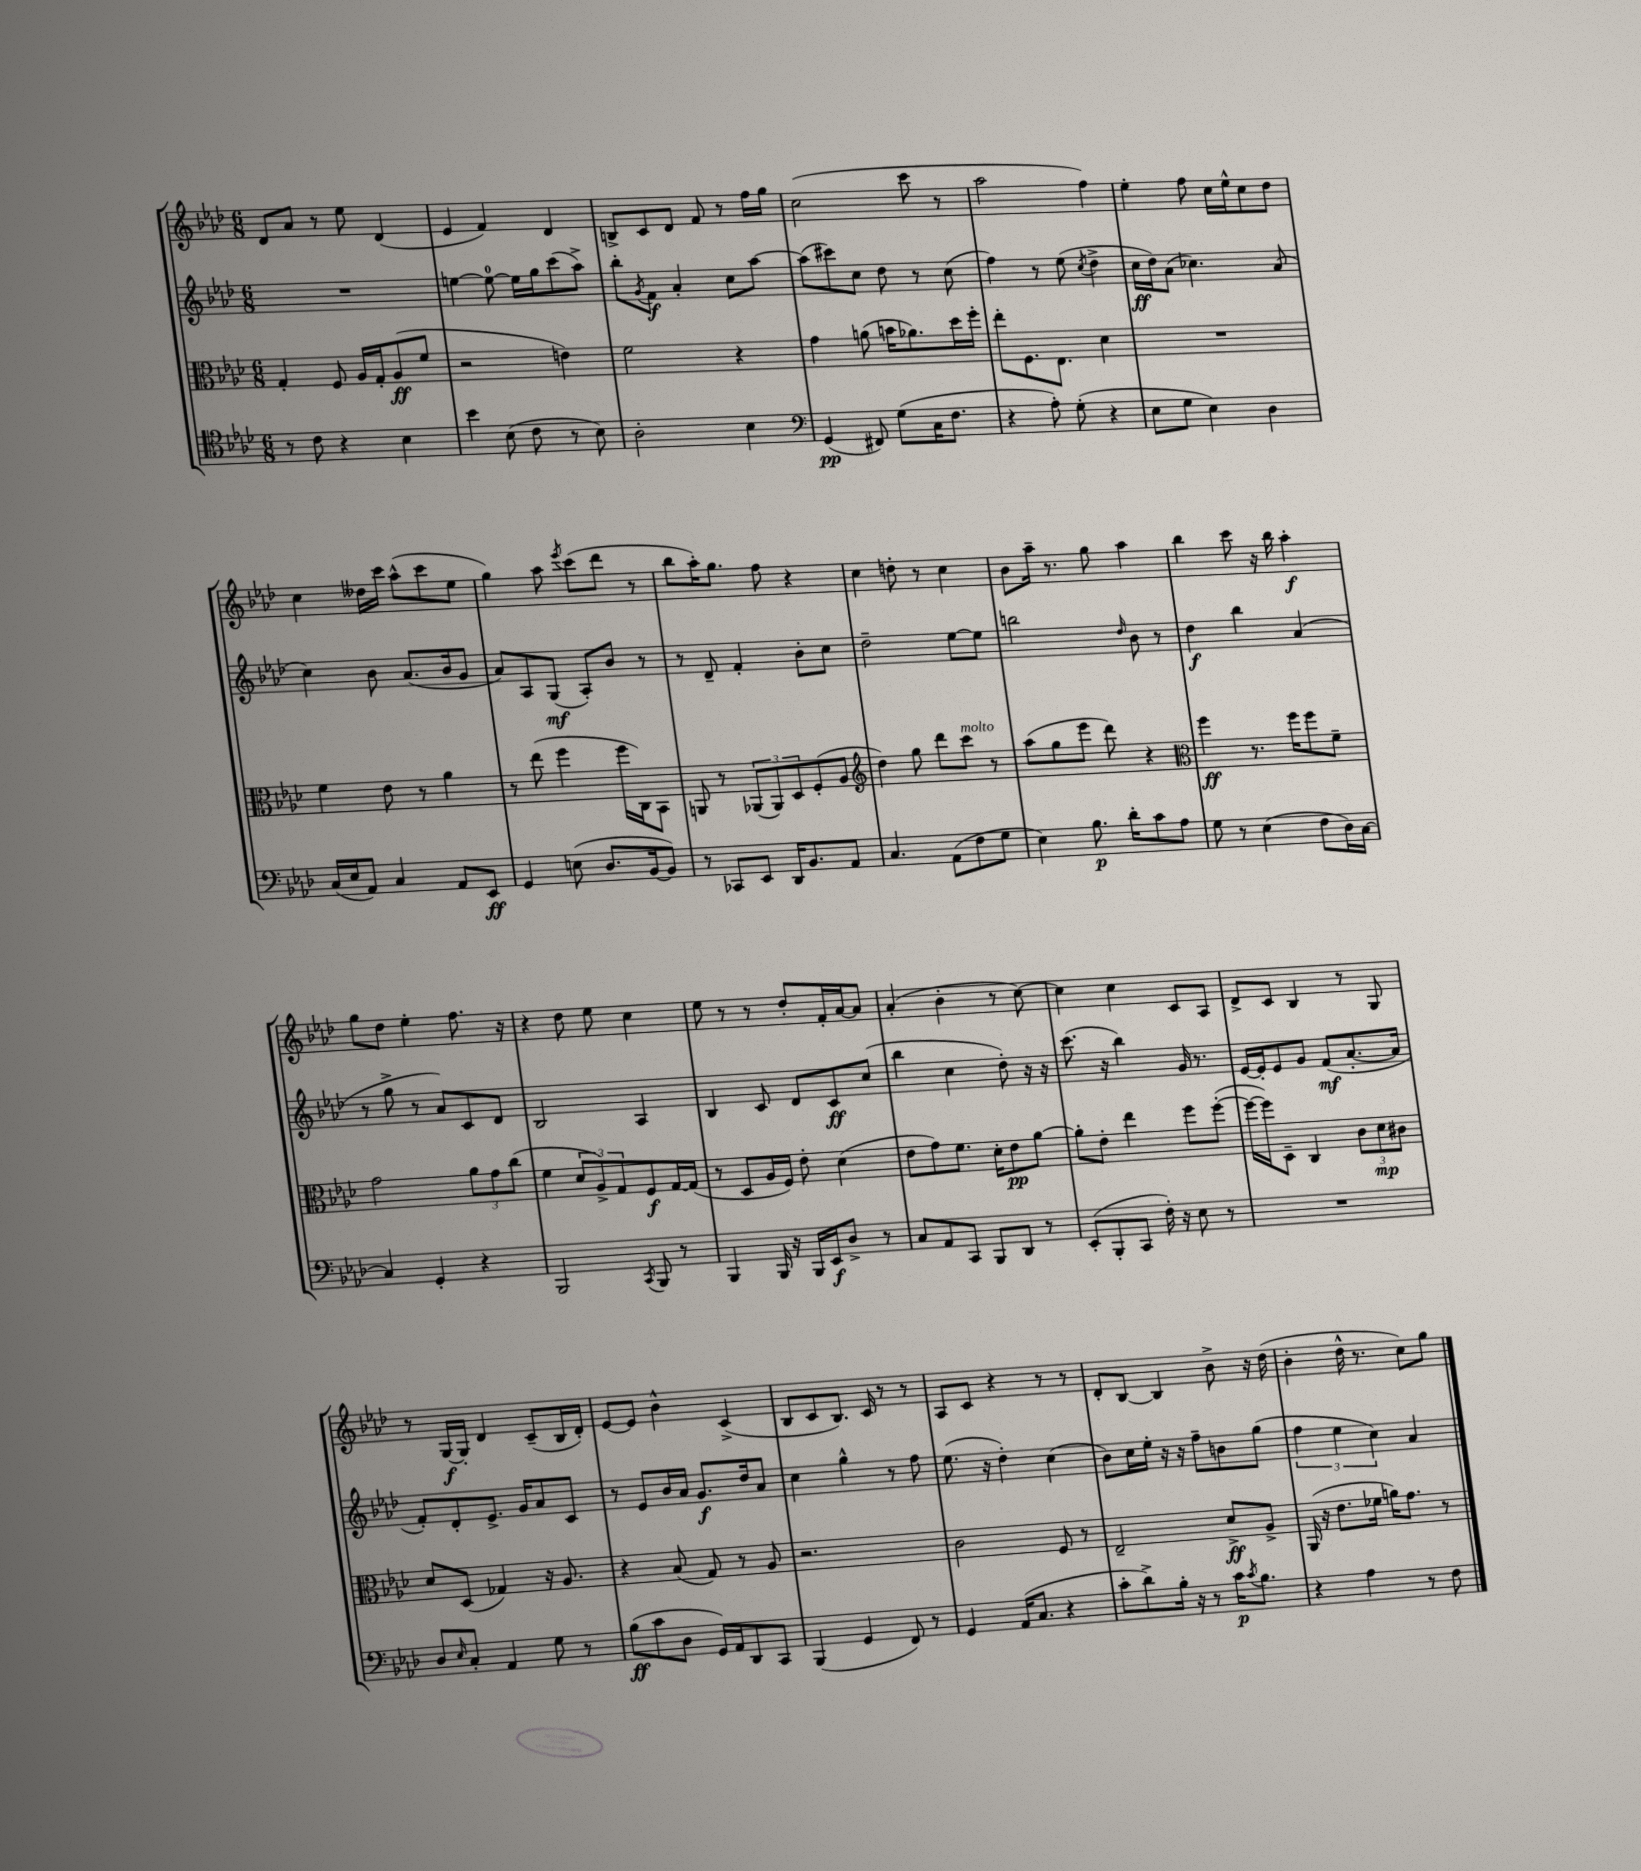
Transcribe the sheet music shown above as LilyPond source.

<<
\new StaffGroup <<
\new Staff = "s0" {
    \clef treble \key aes \major \numericTimeSignature \time 6/8
    des'8 aes'8 r8 ees''8 des'4( |
    ees'4 f'4) des'4 |
    b8-> c'8 des'8 f'8 r8 f''16 g''16 |
    c''2( c'''8 r8 |
    aes''2 f''4) |
    ees''4-. f''8 c''16 ees''16-^ c''8 des''8 |
    c''4 deses''16 c'''16 aes''8-^( c'''8 ees''8 |
    g''4) aes''8 \acciaccatura { ees'''8 } c'''8( des'''8 r8 |
    bes''8 aes''16-.) g''8. f''8 r4 |
    c''4 d''8-. r8 c''4 |
    bes'8 aes''16-- r8. g''8 aes''4 |
    bes''4 c'''8 r16 bes''16 aes''4-.\f |
    g''8 des''8 ees''4-. f''8. r16 |
    r4 des''8 ees''8 c''4 |
    ees''8 r8 r8 des''8-. f'16-. aes'16~ aes'8 |
    aes'4-.( bes'4-. r8 c''8~) |
    c''4 c''4 c'8 aes8 |
    des'8-> c'8 bes4 r8 g8 |
    r8 g16~\f g16-. des'4 c'8--( bes16 des'16-.) |
    ees'8~ ees'8 bes'4-^ c'4->( |
    bes8 c'8 bes8.) c'16 r8 r8 |
    aes8 c'8 r4 r8 r8 |
    des'8-. bes8~ bes4 bes'8-> r16 des''16( |
    bes'4-. des''16-^ r8. c''8) g''8 \bar "|." |
}
\new Staff = "s1" {
    \clef treble \key aes \major \numericTimeSignature \time 6/8
    R2. |
    e''4~ e''8-0~ e''16 g''16 c'''8( aes''8->) |
    bes''8-. \acciaccatura { g'8 } f'8\f aes'4-. c''8 aes''8~ |
    aes''8( cis'''8) c''8 des''8 r8 c''8( |
    f''4) r8 ees''8( \acciaccatura { c''8 } des''4-> |
    c''16\ff des''16) aes'8( ces''4.) aes'8( |
    c''4) bes'8 aes'8.( bes'16 g'8 |
    aes'8) aes8 g8\mf( aes8-.) bes'8 r8 |
    r8 des'8-- f'4-. bes'8-. c''8 |
    des''2-- ees''8~ ees''8 |
    b''2 \grace { des''16 } bes'8 r8 |
    des''4\f bes''4 aes'4( |
    r8 g''8-> r8 aes'8) c'8 des'8 |
    bes2 aes4 |
    bes4 c'8 des'8 c'8\ff c''8( |
    bes''4 c''4 des''8-.) r16 r16 |
    c'''8.( r16 bes''4) g'16 r8. |
    ees'16~ ees'16-. ees'8 g'8 f'8\mf( aes'8.~-. aes'16 |
    f'8-.) des'8-. ees'8.-> g'16 aes'8 c'8 |
    r8 ees'8 bes'16 aes'16 g'8.\f des''16 aes'8 |
    c''4 g''4-^ r8 f''8 |
    ees''8.( r16 des''4-.) c''4( |
    bes'8) c''16 ees''16-. r16 r16 f''8-- b'8 g''8( |
    \tuplet 3/2 { f''4 ees''4 c''4) } aes'4 \bar "|." |
}
\new Staff = "s2" {
    \clef alto \key aes \major \numericTimeSignature \time 6/8
    g4-. f8 aes16 g16-. aes8\ff( f'8 |
    r2 e'4) |
    f'2 r4 |
    g'4 a'8( b'16 aes'8.) des''16 f''16-. |
    ees''8-. f8. ees8. des'4 |
    R2. |
    f'4 ees'8 r8 aes'4 |
    r8 ees''8( f''4 f''16 c16) bes,8 |
    a,8 r8 \tuplet 3/2 { aes,8( aes,8) des8 } f8-.( aes8 |
    \clef treble des''4) g''8 des'''8 c'''8^\markup { \italic "molto" } r8 |
    aes''8( g''8 ees'''8 des'''8) r4 |
    \clef alto f''4\ff r8. f''16 f''8 f'8-- |
    g'2 \tuplet 3/2 { aes'8 g'8 c''8( } |
    f'4 \tuplet 3/2 { des'8 aes8->) g8 } f8\f g16~ g16( |
    r8 des8 aes16 f16) ees'8-. des'4( |
    ees'8 g'8) f'8. des'16-. ees'8\pp aes'8~ |
    aes'8-. ees'8-. ees''4 f''8 f''8~-.( |
    f''16~ f''16) des8-- c4 \tuplet 3/2 { c'8 des'8\mp cis'8 } |
    des'8 des8( ges4) r16 aes8. |
    r4 bes8( g8) r8 aes8 |
    r2. |
    c'2 f8 r8 |
    ees2-- des'8->\ff aes8-> |
    aes,16( r16 ees'8. fes'16 a'16) g'8. r8 \bar "|." |
}
\new Staff = "s3" {
    \clef tenor \key aes \major \numericTimeSignature \time 6/8
    r8 c'8 r4 bes4 |
    bes'4 bes8( c'8 r8 bes8) |
    aes2-. bes4 |
    \clef bass g,4\pp( fis,8) g8( c16 f8. |
    r4 aes8-.) g8-.( r4 |
    ees8 g8 ees4) des4 |
    c16( ees16 aes,8) c4 aes,8 ees,8\ff |
    g,4 e8( des8. bes,16~ bes,8) |
    r8 ces,8 ees,8 des,16 bes,8. aes,8 |
    c4. aes,8( f8 g8 |
    ees4) bes8.\p des'16-. c'8 aes8 |
    g8 r8 ees4( f8 des16) c16~ |
    c4 g,4-. r4 |
    bes,,2 \acciaccatura { c,8 } bes,,8 r8 |
    bes,,4 bes,,16 r16 bes,,16 ees,16\f des8-> r8 |
    c8 aes,8 c,8 bes,,8 des,8 r8 |
    ees,8-.( bes,,8-. c,8 f16-.) r16 ees8 r8 |
    R2. |
    des8 \grace { ees16 } c8-. aes,4 g8 r8 |
    bes8\ff( c'8 des8 g,16) aes,16 des,8 c,8 |
    bes,,4( g,4 f,8) r8 |
    g,4 aes,16( c8. r4 |
    c'8-. des'8->) bes16-. r16 r8 c'16\p \acciaccatura { c'8 } bes8. |
    r4 aes4 r8 f8 \bar "|." |
}
>>
>>
\layout { \context { \Score \remove "Bar_number_engraver" } }
